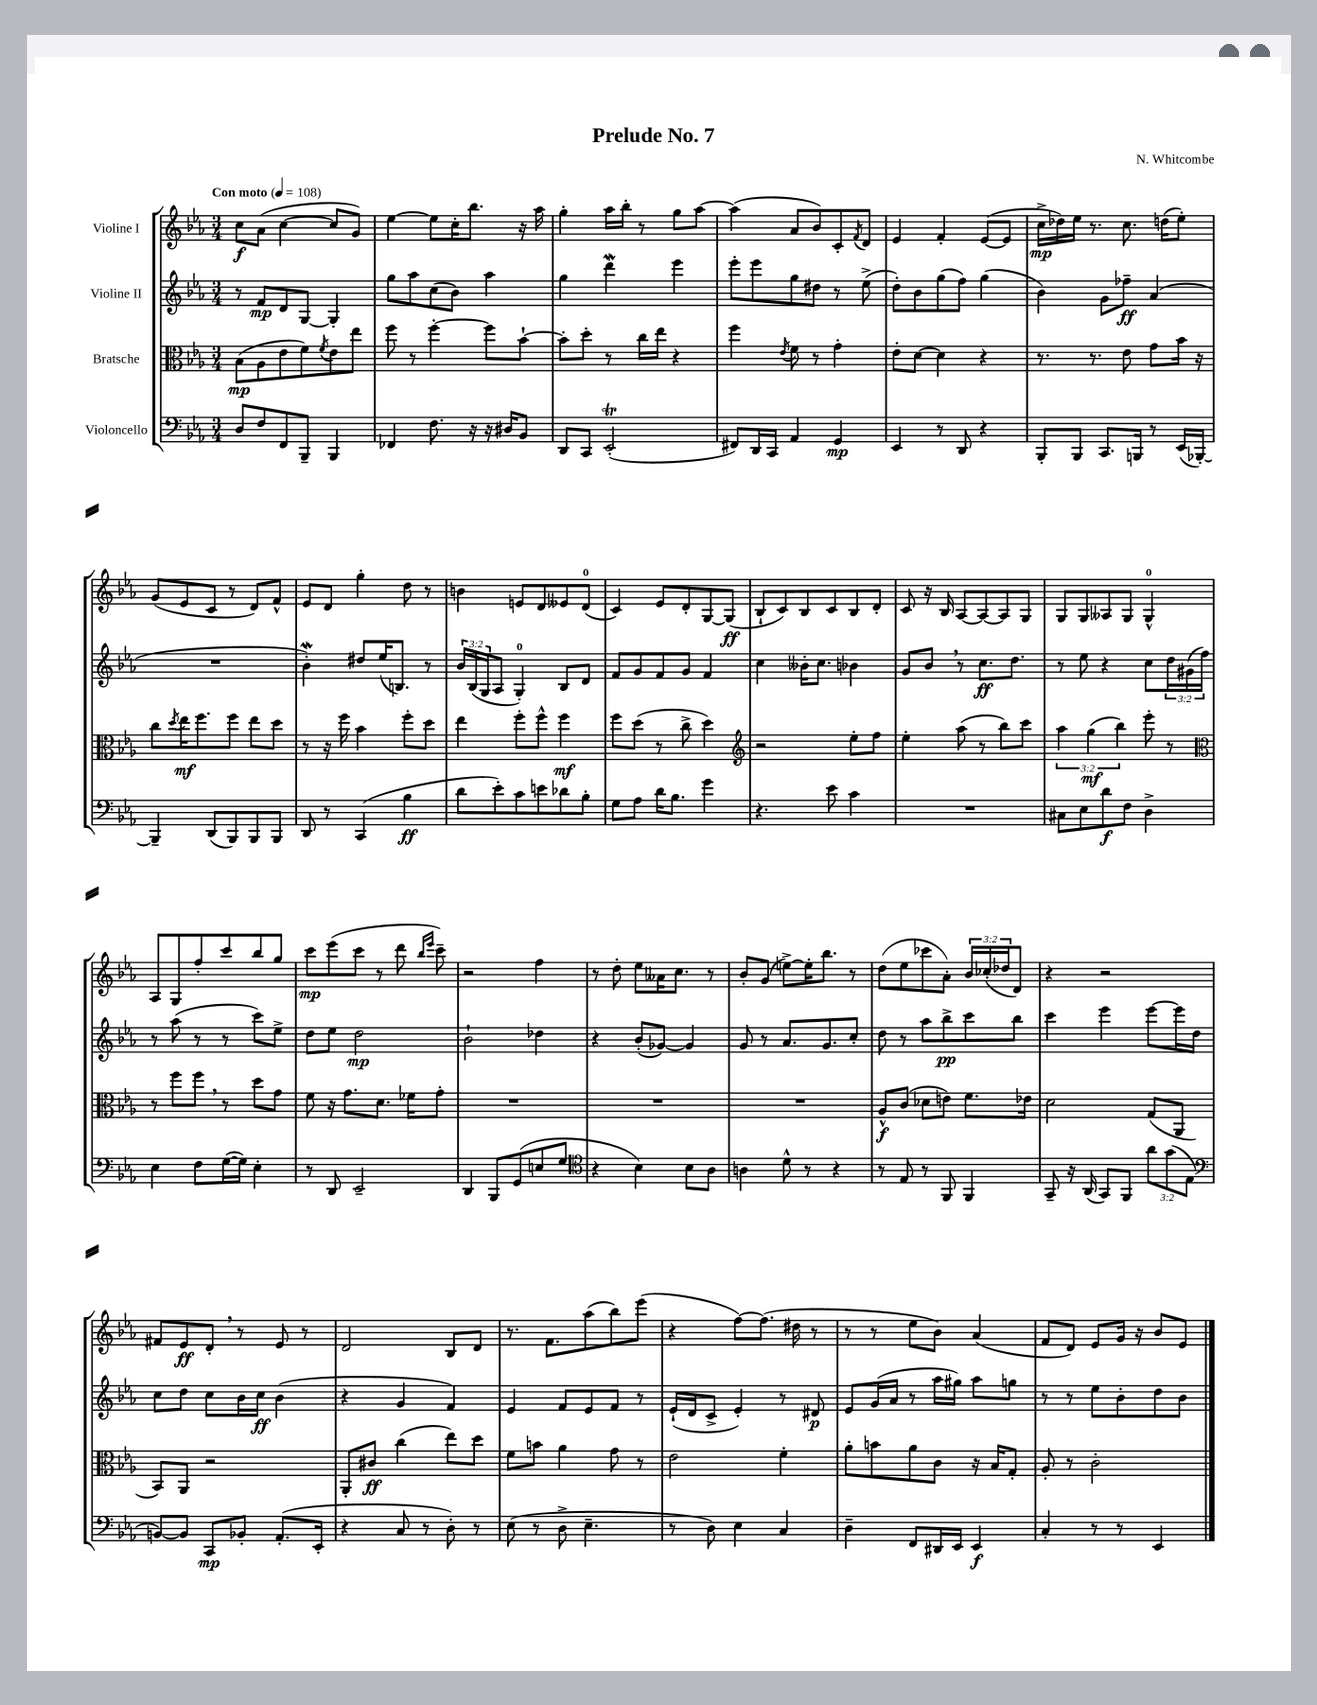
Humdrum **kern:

**kern	**kern	**kern	**kern
*staff4	*staff3	*staff2	*staff1
*clefF4	*clefC3	*clefG2	*clefG2
*k[b-e-a-]	*k[b-e-a-]	*k[b-e-a-]	*k[b-e-a-]
*M3/4	*M3/4	*M3/4	*M3/4
*MM108	*MM108	*MM108	*MM108
8D	(8B-	8r	8cc
8F	8A-	8f	(8a-
8FF	8e-	8d	[4cc
8BBB-~	8f)	[8G	.
.	8qf	.	.
4BBB-	8e-	4G']	8cc]
.	8ee-	.	8g)
=	=	=	=
4FF-	8ff	8gg	[4ee-
.	8r	8aa-	.
8.F	[4ff'	(8cc	8ee-]
.	.	8b-)	16cc'
16r	.	.	8.bb-
16r	8ff]	4aa-	.
16D#	.	.	.
8BB-	[8b-`	.	16r
.	.	.	16aa-
=	=	=	=
8DD	8b-']	4gg	4gg'
8CC	8dd'	.	.
(2EE-'	8r	4ddd	16aa-
.	.	.	16bb-'
.	16cc	.	8r
.	16ee-	.	.
.	4r	4eee-	8gg
.	.	.	[8aa-
=	=	=	=
8FF#)	4ff	8eee-'	(4aa-]
16DD	.	8eee-	.
16CC	.	.	.
.	8qe-	.	.
4AA-	8f	8gg	8a-
.	8r	8dd#	8b-)
4GG	4g'	8r	8c'
.	.	.	8qf
.	.	(8ee-^	8d
=	=	=	=
4EE-	8e-'	8dd')	4e-
.	[8d	8b-	.
8r	4d]	(8gg	4f'
8DD	.	8ff)	.
4r	4r	(4gg	([8e-
.	.	.	8e-]
=	=	=	=
8BBB-'	8.r	4b-)	16cc^
.	.	.	16dd-)
8BBB-	.	.	16ee-
.	8.r	.	8.r
8.CC	.	8g	.
.	8e-	8ff-~	8.cc
16BBB	.	.	.
8r	8g	(4a-	.
.	.	.	(16dd
(16EE-	16b-	.	8ee-')
[16BBB-')	16r	.	.
=	=	=	=
4BBB-~]	8cc	2.r	(8g
.	8qdd	.	.
.	16ee-	.	8e-
.	8.ff	.	.
(8DD	.	.	8c
8BBB-)	8ff	.	8r
8BBB-	8ee-	.	8d)
8BBB-	8dd	.	8f^^
=	=	=	=
8DD	8r	4b-')	8e-
8r	16r	.	8d
.	16ff	.	.
(4CC	4b-	8dd#	4gg'
.	.	(16ee-	.
.	.	8.B)	.
4B-	8ff'	.	8dd
.	8dd	8r	8r
=	=	=	=
8d	4ee-	24b-	4b
.	.	(24B-	.
.	.	24G	.
8e-')	.	8A-	.
8c	8ff'	4G')	8e
8e	8ff^^	.	8d
8d-	4ff	8B-	8e--
8B-'	.	8d	(8d
=	=	=	=
8G	8ff	8f	4c)
8A-	(8dd	8g	.
16d	8r	8f	8e-
8.B-	.	.	.
.	8cc^	8g	8d'
4g	4dd)	4f	[8G
.	.	.	(8G]
=	=	=	=
*	*clefG2	*	*
4.r	2r	4cc	8B-`
.	.	.	8c)
.	.	16b--'	8B-
.	.	8.cc	.
8e-	.	.	8c
4c	8ee-'	4b-	8B-
.	8ff	.	8d'
=	=	=	=
2.r	4ee-'	8g	8c
.	.	8b-	16r
.	.	.	16B-
.	(8aa-	8r	[8A-
.	8r	8.cc	8A-_
.	8bb-)	.	8A-]
.	.	8.dd	.
.	8ccc	.	8G
=	=	=	=
8C#	6aa-	8r	8G
8E-	.	8ee-	8G
.	(6gg	.	.
8d	.	4r	8A--
.	6bb-)	.	.
8F	.	.	8G
4D^	8eee-'	8cc	4G^^
.	8r	24dd	.
.	.	(24g#	.
.	.	24ff)	.
=	=	=	=
*	*clefC3	*	*
4E-	8r	8r	8A-
.	8ff	(8aa-	8G
8F	8ff	8r	8ff'
([16G	8r	8r	8ccc
16G])	.	.	.
4E-'	8dd	8ccc)	8bb-
.	8g	8ee-^	8gg
=	=	=	=
8r	8f	8dd	8ccc
8DD	16r	8ee-	(8eee-
.	8.g	.	.
2EE-~	.	2dd	8ccc
.	8.d	.	8r
.	.	.	8ddd
.	16f-	.	.
.	.	.	16qqbb-
.	.	.	16qqeee-
.	8g'	.	8ccc~)
=	=	=	=
4DD	2.r	2b-`	2r
8BBB-	.	.	.
(8GG	.	.	.
8E	.	4dd-	4ff
8G	.	.	.
=	=	=	=
*clefC4	*	*	*
4r	2.r	4r	8r
.	.	.	8dd'
4B-)	.	(8b-'	8ee-
.	.	[8g-)	16a--
.	.	.	8.cc
8B-	.	4g-]	.
8A-	.	.	8r
=	=	=	=
4A	2.r	8g	8b-'
.	.	8r	(8g
8d^^	.	8.a-	[8ee^)
8r	.	.	16ee']
.	.	8.g	8.bb-
4r	.	.	.
.	.	8cc'	8r
=	=	=	=
8r	8A-^^	8dd	(8dd
8E-	(8c	8r	8ee-
8r	8d-	8aa-	8ccc-
8FF	8e)	8bb-^	8a-')
4FF	8.f	8ccc	24b-
.	.	.	(24cc-'
.	.	.	24dd-
.	.	8bb-	8d)
.	16e-	.	.
=	=	=	=
8GG~	2d	4ccc	4r
16r	.	.	.
(16AA-	.	.	.
8GG)	.	4eee-	2r
8FF	.	.	.
12a-	(8G	[8eee-	.
(12g	.	.	.
.	8AA-	16eee-]	.
12E-	.	.	.
.	.	16dd	.
=	=	=	=
*clefF4	*	*	*
[8BB)	8BB-)	8cc	8f#
8BB]	8AA-	8dd	8e-
8CC	2r	8cc	8d'
8BB-'	.	16b-	8r
.	.	16cc	.
(8.AA-'	.	(4b-	8e-
.	.	.	8r
16EE-'	.	.	.
=	=	=	=
4r	8AA-'	4r	2d
.	8c#	.	.
8C	(4cc	4g	.
8r	.	.	.
8D')	8ee-)	4f)	8B-
8r	8dd	.	8d
=	=	=	=
(8E-	8f	4e-	8.r
8r	8b	.	.
.	.	.	8.f
8D^	4a-	8f	.
4.E-~	.	8e-	(8aa-
.	8g	8f	8bb-)
.	8r	8r	(8eee-
=	=	=	=
8r	2e-	(16e-`	4r
.	.	16d	.
8D)	.	8c^	.
4E-	.	4e-')	[8ff)
.	.	.	(8.ff]
4C	4f'	8r	.
.	.	.	16dd#
.	.	8d#	8r
=	=	=	=
4D~	8a-'	8e-	8r
.	8b	(16g	8r
.	.	16a-	.
8FF	8a-	8r	8ee-
16DD#	8c	16aa-	8b-)
16EE-	.	16gg#)	.
4EE-	16r	8aa-	(4a-
.	16B-	.	.
.	8G'	8gg	.
=	=	=	=
4C'	8A-'	8r	8f
.	8r	8r	8d)
8r	2c'	8ee-	8e-
8r	.	8b-'	16g
.	.	.	16r
4EE-	.	8dd	8b-
.	.	8b-	8e-
==	==	==	==
*-	*-	*-	*-
